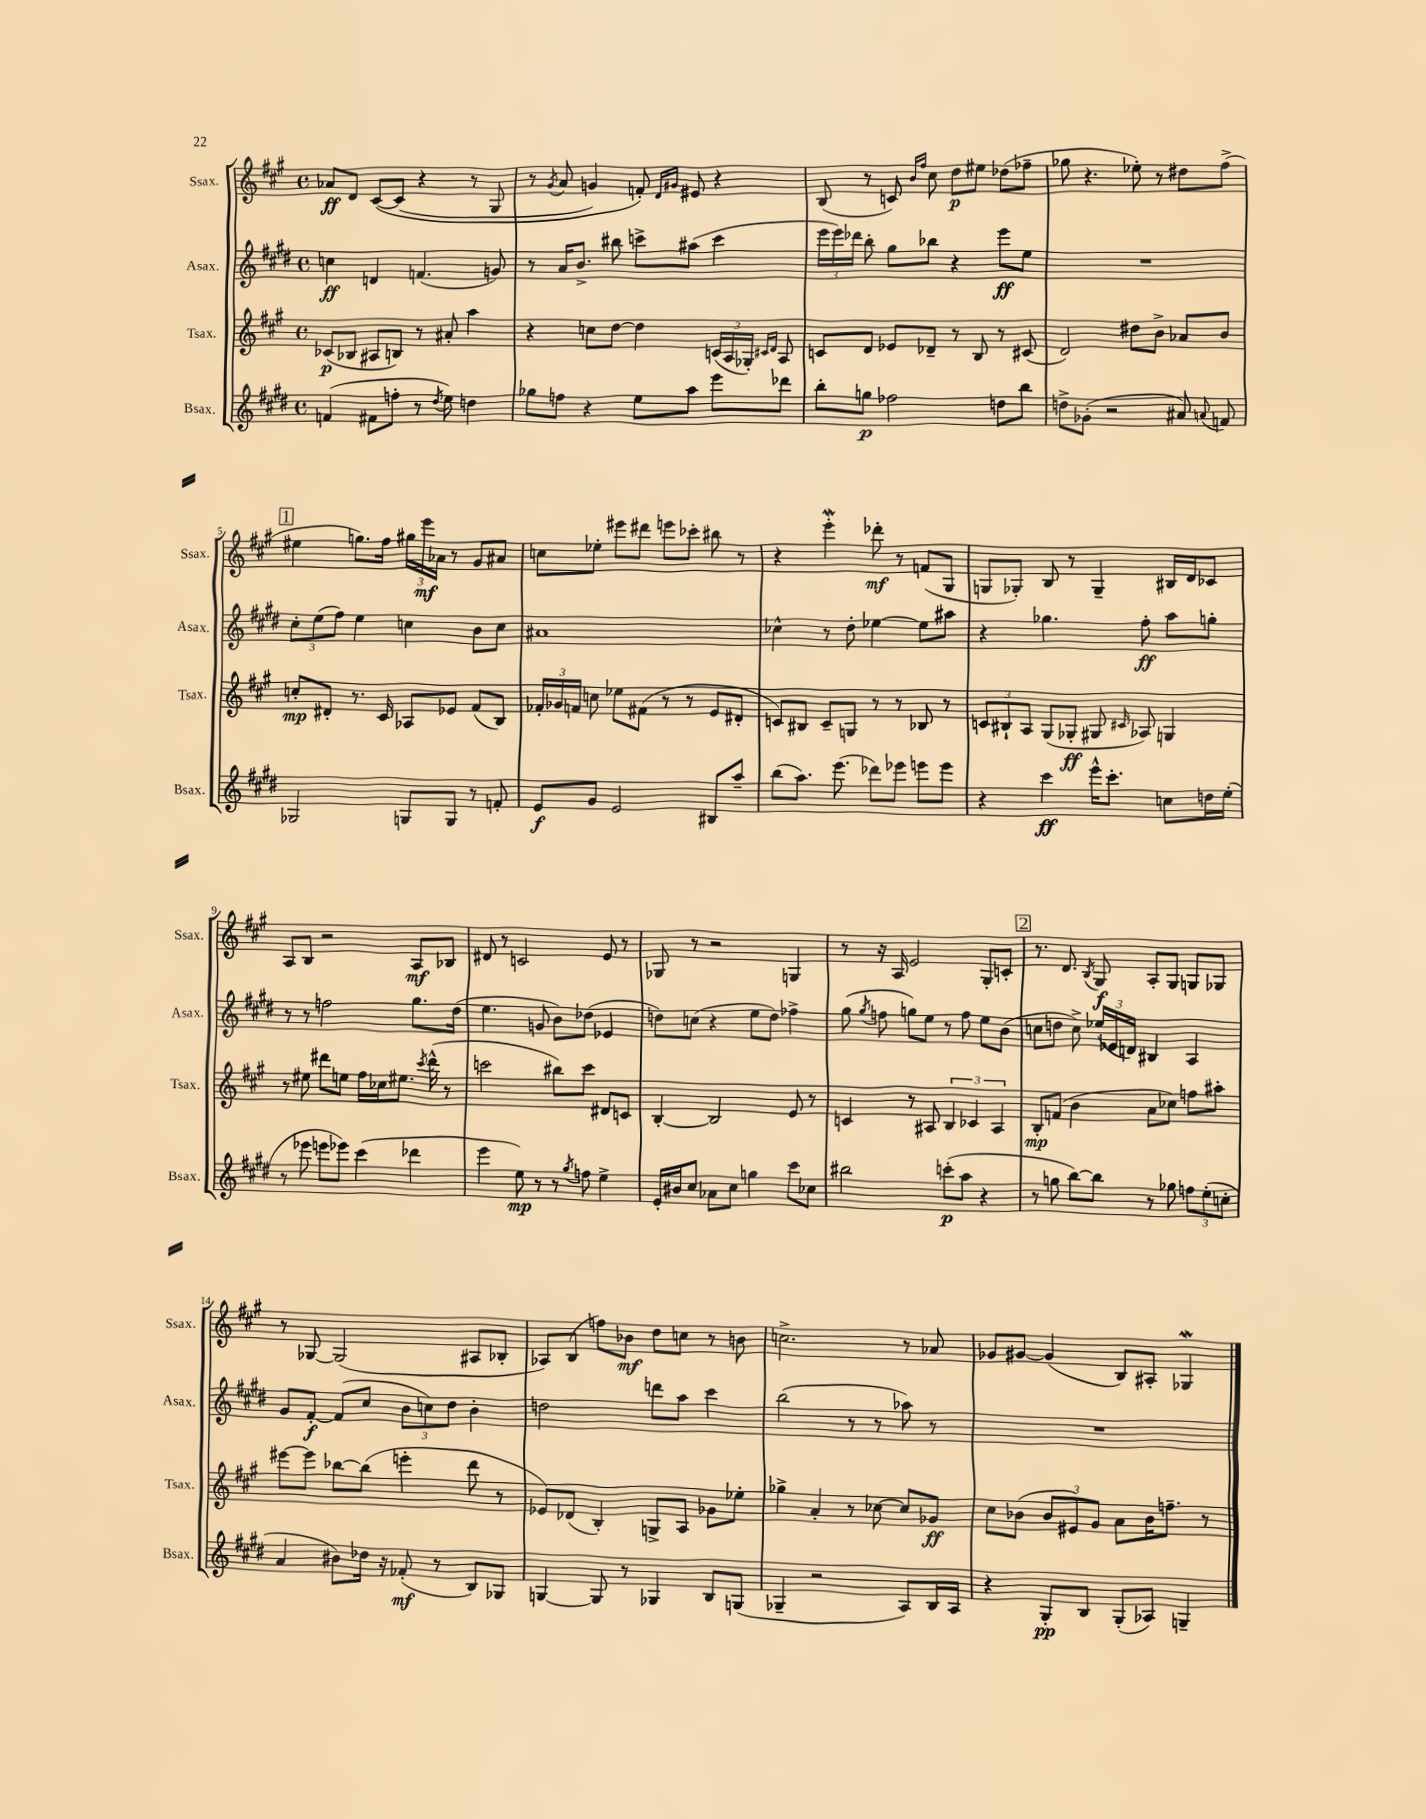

**kern	**kern	**kern	**kern
*staff4	*staff3	*staff2	*staff1
*clefG2	*clefG2	*clefG2	*clefG2
*k[f#c#g#d#]	*k[f#c#g#]	*k[f#c#g#d#]	*k[f#c#g#]
*M4/4	*M4/4	*M4/4	*M4/4
*met(c)	*met(c)	*met(c)	*met(c)
(4f/	(8c-/L	4cc\	8a-/L
.	8B-/J	.	8d/J
8f#\L	8A#/L	4d/	&([8c#/L
8ff'\J	8B/J)	.	(8c#/]J
8r	8r	(4.f/	4r
8qdd#/	.	.	.
8ee\)	8a#'/	.	.
4dd\	4aa\	.	8r
.	.	8g/)	8G#/
=	=	=	=
8gg-\L	4r	8r	8r
.	.	.	8qg#/
8ff\J	.	16a/LK	8a/
.	.	8.b^/J	.
4r	8cc\L	.	4g/)
.	[8dd\J	8bb#\	.
8ee\L	4dd\]	8ccc^\L	8f'/&)
.	.	.	16qqd/LL
.	.	.	16qqg#/JJ
8aa\J	.	(8aa#\J	8e#/
8eee\L	(24c/LL	4ccc\	4r
.	24A/	.	.
.	24G-'/JJ)	.	.
.	16qqc#/LL	.	.
.	16qqd/JJ	.	.
8ddd-\J	8A/	.	.
=	=	=	=
8bb'\L	8c/L	24eee\LL	(8B/
.	.	24eee\)	.
.	.	24ddd-\JJ	.
8gg\J	8d/J	8bb'\	8r
2ff-\	8e-/L	8gg#\L	8c/)
.	.	.	16qqb/LL
.	.	.	16qqff#/JJ
.	8d-~/J	8bb-\J	8cc#\
.	8r	4r	8dd\L
.	8B/	.	8ee#\J
8dd\L	8r	8eee\L	(8dd-\L
8bb\J	(8c#/	8ee\J	8ff-~\J
=	=	=	=
8dd^\L	2d/)	1r	8gg-\
(8g-'\J	.	.	4.r
2r	.	.	.
.	8dd#\L	.	8ee-'\)
.	8b^\J	.	8r
8a#/)	8a-/L	.	8dd#\L
8qqa/	.	.	.
8f/	8b/J	.	(8ff#^\J
=	=	=	=
2G-/	8cc'/L	12cc#'\L	4ee#\
.	.	(12ee\	.
.	8d#'/J	.	.
.	.	12ff#\J)	.
.	8.r	4ee\	8.gg\L)
.	16c#/	.	16ff#\Jk
8G/L	8A-/L	4cc\	24gg#\LL
.	.	.	24eee\
.	.	.	24a-\JJ
8G/J	8e-/J	.	8r
8r	(8f#/L	8b\L	8g#/L
8f'/	8B/J)	8cc\J	8a#/J
=	=	=	=
8e/L	24f-'/LL	1a#	8cc\L
.	24g-/	.	.
.	24f/JJ	.	.
8g#/J	8cc\	.	8ee-'\J
2e/	8ee-\L	.	8eee#\L
.	(8f#\J	.	8ddd#\J
.	8r	.	8eee\L
.	8r	.	8ccc-'\J
8B#/L	8e/L	.	8bb#\
8aa~/J	8d#'/J	.	8r
=	=	=	=
(8bb\L	8c/L)	4cc-^^\	4r
8.aa\J)	8B#/J	.	.
.	8c~/L	8r	4eee'\
(8.eee\	.	.	.
.	8G/J	8dd#'\	.
8ddd-\L)	8r	[4ee-\	8ddd-'\
8eee-\J	8r	.	8r
8eee\L	8B-/	8ee-\]L	(8f/L
8eee\J	8r	8aa#\J	8G#/J
=	=	=	=
4r	12c/L	4r	8G/L
.	12B#`/	.	.
.	.	.	8G-'/J)
.	12A/J	.	.
4ccc#\	(8G#/L	4.gg-\	8B/
.	8G-'/J	.	8r
16eee^^\LK	8G#/	.	4G-~/
8.ccc#'\J	.	.	.
.	16qqc#/	.	.
.	8A-/)	8ff#'\	.
8cc\L	4G/	8aa\L	16B#/LL
.	.	.	16d/J
16dd\L	.	8gg'\J	8c-/J
(16ee'\JJ	.	.	.
=	=	=	=
8r	8r	8r	8A/L
8eee-\	8ee#\	8r	8B/J
8eee\L	8ddd#\L	2ff\	2r
8eee-\J)	8ee\J	.	.
(4ccc#\	16ff#\LL	.	.
.	16cc-\J	.	.
.	8.ee#\J	.	.
4ddd-\	.	8.gg#\L	8A/L
.	8qccc#/	.	.
.	(16ddd#^^\	.	.
.	8r	.	8B-/J
.	.	(16dd#\Jk	.
=	=	=	=
4eee\	2ccc\	4.ee\	8d#/
.	.	.	8r
8ee\)	.	.	2c/
8r	.	8g/	.
8r	8bb#\L)	8b\L)	.
8qgg#/	.	.	.
8ff\	8ccc\J	(8dd-\J	.
4ee^\	8d#/L	4e-/	8e/
.	8c/J	.	8r
=	=	=	=
16e'/LL	[4B'/	8dd\L)	8G-/
16b#/J	.	.	.
8cc#/J	.	(8cc\J	8r
8a-\L	2B/]	4r	2r
8cc#\J	.	.	.
4gg\	.	8ee\L	.
.	.	8dd\J)	.
8ccc#\L	8e/	4ff-^\	4G/
8cc-\J	8r	.	.
=	=	=	=
2bb#\	4c/	(8gg#\	8r
.	.	8qgg#/	.
.	.	8ff\	16r
.	.	.	16A/
.	8r	8gg\L)	2e/
.	8A#/	8ee\J	.
(8ccc'\L	6B/	8r	.
8aa\J	.	8ff\	.
.	6c-/	.	.
4r	.	8ee\L	8G#'/L
.	6A#/	.	.
.	.	(8b\J	8c'/J
=	=	=	=
8r	8B'/L	8cc\L	8.r
8gg\	(8f/J	8dd\J	.
.	.	.	8.d/
[8bb\L)	4b\	8cc^\)	.
.	.	.	8qB/
8bb\]J	.	(24ee-/LL	8G#/
.	.	24e-/	.
.	.	24d/JJ)	.
8r	8a\L	4B#/	8A'/L
8gg-\	8cc-\J)	.	8G#/J
12ff\L	8ff\L	4A/	8G/L
(12ee'\	.	.	.
.	8aa#'\J	.	8G-/J
12cc'\J	.	.	.
=	=	=	=
4a/	[8eee#\L	8g#/L	8r
.	8eee#\]J	[8f#'/J	[8G-/
8b#\L)	[8bb-\L	(8f#/]L	(2G-/]
16dd-\Jk	(8bb-\]J	8cc#/J	.
16r	.	.	.
(8f-'/	4eee'\	12b\L	.
.	.	12cc\)	.
8r	.	.	.
.	.	12dd#\J	.
8B/L)	8ddd\	4b'\	8A#/L
8G-/J	8r	.	8B-'/J
=	=	=	=
[4G/	8e-/L)	2dd\	8A-/L)
.	(8d-/J	.	(8B/J
8G/]	4B'/)	.	8ff\L)
8r	.	.	8b-\J
4G-/	8G^/L	8ddd\L	8dd\L
.	8A/J	8aa\J	8cc\J
8B/L	8g-\L	4ccc#\	8r
(8G/J	8ee-'\J	.	8b\
=	=	=	=
4G-~/	4gg-^\	(2bb\	2.cc^\
2r	4a'/	.	.
.	8r	8r	.
.	[8cc-\	8r	.
8A/L)	8cc-/]L	8aa-\)	8r
16B/L	8g-/J	8r	8a-/
16A/JJ	.	.	.
=	=	=	=
4r	8cc#\L	1r	8g-/L
.	(8b-\J	.	[8g#/J
8G#'/L	12b-/L	.	(4g#/]
.	12e#/)	.	.
8B/J	.	.	.
.	12g#/J	.	.
(8G#'/L	8a\L	.	8B/L)
8A-/J)	16b-\K	.	8A#'/J
.	8.ff~\J	.	.
4G~/	.	.	4G-/
.	8r	.	.
==	==	==	==
*-	*-	*-	*-
